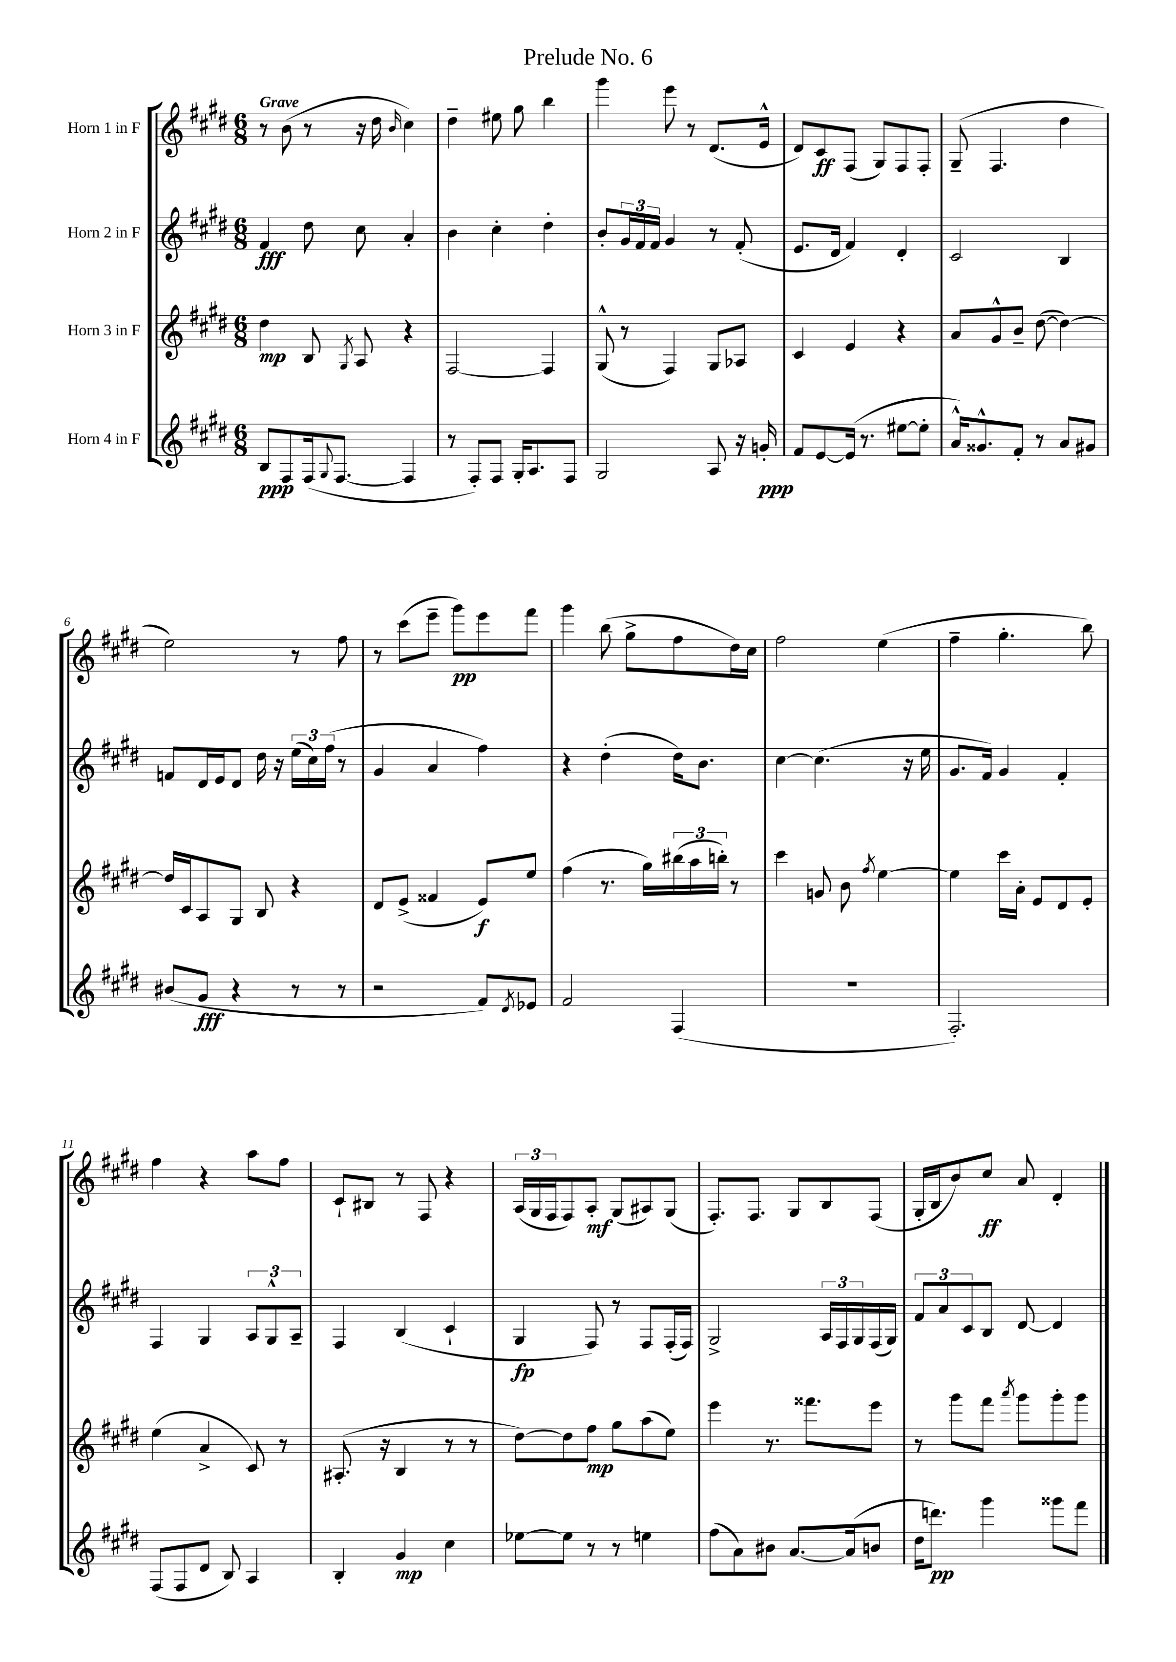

**kern	**dynam	**kern	**dynam	**kern	**dynam	**kern	**dynam
*part4	*part4	*part3	*part3	*part2	*part2	*part1	*part1
*staff4	*staff4	*staff3	*staff3	*staff2	*staff2	*staff1	*staff1
*I"Horn 4 in F	*	*I"Horn 3 in F	*	*I"Horn 2 in F	*	*I"Horn 1 in F	*
*clefG2	*	*clefG2	*	*clefG2	*	*clefG2	*
*k[f#c#g#d#]	*	*k[f#c#g#d#]	*	*k[f#c#g#d#]	*	*k[f#c#g#d#]	*
*M6/8	*	*M6/8	*	*M6/8	*	*M6/8	*
=1	=1	=1	=1	=1	=1	=1	=1
!	!	!	!	!	!	!LO:TX:a:B:t=Grave	!
8B/L	ppp	4dd#\	mp	4f#/	fff	8r	.
8F#/	.	.	.	.	.	(8b\	.
(16F#/k	.	8B/	.	8dd#\	.	8r	.
8qqG#/	.	.	.	.	.	.	.
[8.F#/J	.	.	.	.	.	.	.
.	.	8qG#/	.	.	.	.	.
.	.	8A/	.	8cc#\	.	16r	.
.	.	.	.	.	.	16dd#\	.
.	.	.	.	.	.	16qqb/	.
4F#/]	.	4r	.	4a'/	.	4cc#\)	.
=2	=2	=2	=2	=2	=2	=2	=2
8r	.	[2F#/	.	4b\	.	4dd#~\	.
8F#'/L)	.	.	.	.	.	.	.
8F#/J	.	.	.	4cc#'\	.	8ee#X\	.
16G#'/KL	.	.	.	.	.	8gg#\	.
8.A/	.	.	.	.	.	.	.
.	.	4F#/]	.	4dd#'\	.	4bb\	.
8F#/J	.	.	.	.	.	.	.
=3	=3	=3	=3	=3	=3	=3	=3
2G#/	.	(8G#^^/	.	8b'/L	.	4ggg#\	.
.	.	8r	.	24g#/L	.	.	.
.	.	.	.	24f#/	.	.	.
.	.	.	.	24f#/JJ	.	.	.
.	.	4F#/)	.	4g#/	.	8eee\	.
.	.	.	.	.	.	8r	.
8A/	.	8G#/L	.	8r	.	(8.d#/L	.
16r	.	8A-X/J	.	(8f#'/	.	.	.
16gn'/	ppp	.	.	.	.	16e^^/Jk	.
=4	=4	=4	=4	=4	=4	=4	=4
8f#/L	.	4c#/	.	8.e/L	.	8d#/L)	.
[8e/	.	.	.	.	.	8c#/	ff
.	.	.	.	16d#/Jk	.	.	.
(16e/Jk]	.	4e/	.	4f#/)	.	(8F#/J	.
8.r	.	.	.	.	.	.	.
.	.	.	.	.	.	8G#/L)	.
[8ee#X\L	.	4r	.	4d#'/	.	8F#/	.
8ee#'\J]	.	.	.	.	.	8F#'/J	.
=5	=5	=5	=5	=5	=5	=5	=5
16a^^/KL)	.	8a/L	.	2c#/	.	(8G#~/	.
8.g##X^^/	.	.	.	.	.	.	.
.	.	8g#^^/	.	.	.	4.F#/	.
8f#'/J	.	8b~/J	.	.	.	.	.
8r	.	([8dd#\	.	.	.	.	.
8a/L	.	4dd#\_)	.	4B/	.	4dd#\	.
8g#X/J	.	.	.	.	.	.	.
!!LO:LB:g=z
=6	=6	=6	=6	=6	=6	=6	=6
(8b#X/L	.	16dd#/LL]	.	8fn/L	.	2ee\)	.
.	.	16c#/J	.	.	.	.	.
8g#/J	fff	8A/	.	16d#/L	.	.	.
.	.	.	.	16e/J	.	.	.
4r	.	8G#/J	.	8d#/J	.	.	.
.	.	8B/	.	16dd#\	.	.	.
.	.	.	.	16r	.	.	.
8r	.	4r	.	(24ee\LL	.	8r	.
.	.	.	.	24cc#\)	.	.	.
.	.	.	.	(24ff#\JJ	.	.	.
8r	.	.	.	8r	.	8ff#\	.
=7	=7	=7	=7	=7	=7	=7	=7
2r	.	8d#/L	.	4g#/	.	8r	.
.	.	(8e^/J	.	.	.	(8ccc#\L	.
.	.	4f##X/	.	4a/	.	8eee~\J	.
.	.	.	.	.	.	8ggg#\L)	pp
8f#/L)	.	8e/L)	f	4ff#\)	.	8eee\	.
8qd#/	.	.	.	.	.	.	.
8e-X/J	.	8ee/J	.	.	.	8fff#\J	.
=8	=8	=8	=8	=8	=8	=8	=8
2f#/	.	(4ff#\	.	4r	.	4ggg#\	.
.	.	8.r	.	(4dd#'\	.	(8bb\	.
.	.	.	.	.	.	8gg#^\L	.
.	.	16gg#\LL)	.	.	.	.	.
(4F#/	.	(24bb#X\	.	16dd#\KL)	.	8ff#\	.
.	.	24aa\	.	.	.	.	.
.	.	.	.	8.b\J	.	.	.
.	.	24bbn'\JJ)	.	.	.	.	.
.	.	8r	.	.	.	16dd#\L)	.
.	.	.	.	.	.	16cc#\JJ	.
=9	=9	=9	=9	=9	=9	=9	=9
2.r	.	4ccc#\	.	[4cc#\	.	2ff#\	.
.	.	8gn/	.	(4.cc#\]	.	.	.
.	.	8b\	.	.	.	.	.
.	.	8qff#/	.	.	.	.	.
.	.	[4ee\	.	.	.	(4ee\	.
.	.	.	.	16r	.	.	.
.	.	.	.	16ee\	.	.	.
=10	=10	=10	=10	=10	=10	=10	=10
2.F#'/)	.	4ee\]	.	8.g#/L	.	4ff#~\	.
.	.	.	.	16f#/Jk)	.	.	.
.	.	16ccc#\LL	.	4g#/	.	4.gg#'\	.
.	.	16a'\JJ	.	.	.	.	.
.	.	8e/L	.	.	.	.	.
.	.	8d#/	.	4f#'/	.	.	.
.	.	8e'/J	.	.	.	8bb\)	.
!!LO:LB:g=z
=11	=11	=11	=11	=11	=11	=11	=11
(8F#/L	.	(4ee\	.	4F#/	.	4ff#\	.
8F#/	.	.	.	.	.	.	.
8d#/J	.	4a^/	.	4G#/	.	4r	.
8B/)	.	.	.	.	.	.	.
4A/	.	8c#/)	.	12A/L	.	8aa\L	.
.	.	.	.	12G#^^/	.	.	.
.	.	8r	.	.	.	8ff#\J	.
.	.	.	.	12A~/J	.	.	.
=12	=12	=12	=12	=12	=12	=12	=12
4B'/	.	(8.A#X'/	.	4F#/	.	8c#`/L	.
.	.	.	.	.	.	8B#X/J	.
.	.	16r	.	.	.	.	.
4g#/	mp	4B/	.	(4B/	.	8r	.
.	.	.	.	.	.	8F#/	.
4cc#\	.	8r	.	4c#`/	.	4r	.
.	.	8r	.	.	.	.	.
=13	=13	=13	=13	=13	=13	=13	=13
[8ee-X\L	.	[8dd#\L)	.	4G#/	fp	(24A/LL	.
.	.	.	.	.	.	24G#/	.
.	.	.	.	.	.	24F#/J	.
8ee-\J]	.	8dd#\]	.	.	.	8F#/)	.
8r	.	8ff#\J	mp	8F#/)	.	8A'/J	mf
8r	.	8gg#\L	.	8r	.	(8G#/L	.
4een\	.	(8aa\	.	8F#/L	.	8A#X/)	.
.	.	8ee\J)	.	(16F#'/L	.	(8G#/J	.
.	.	.	.	16F#/JJ)	.	.	.
=14	=14	=14	=14	=14	=14	=14	=14
(8ff#\L	.	4eee\	.	2G#^/	.	8.F#'/L)	.
8a\)	.	.	.	.	.	.	.
.	.	.	.	.	.	8.F#/J	.
8b#X\J	.	8.r	.	.	.	.	.
[8.a/L	.	.	.	.	.	8G#/L	.
.	.	8.fff##X\L	.	.	.	.	.
.	.	.	.	24A/LL	.	8B/	.
.	.	.	.	24F#/	.	.	.
(16a/k]	.	.	.	.	.	.	.
.	.	.	.	24G#/	.	.	.
8bn/J	.	8eee\J	.	(16F#/	.	(8F#/J	.
.	.	.	.	16G#/JJ)	.	.	.
=15	=15	=15	=15	=15	=15	=15	=15
16dd#\KL	.	8r	.	12f#/L	.	16G#'/LL	.
8.dddn\J)	pp	.	.	.	.	16B/J	.
.	.	.	.	12a/	.	.	.
.	.	8ggg#\L	.	.	.	8b/)	.
.	.	.	.	12c#/	.	.	.
4ggg#\	.	8fff#\J	.	8B/J	.	8cc#/J	ff
.	.	8qaaa/	.	.	.	.	.
.	.	8ggg#\L	.	[8d#/	.	8a/	.
8ggg##X\L	.	8ggg#'\	.	4d#/]	.	4d#'/	.
8fff#\J	.	8ggg#\J	.	.	.	.	.
==	==	==	==	==	==	==	==
*-	*-	*-	*-	*-	*-	*-	*-
